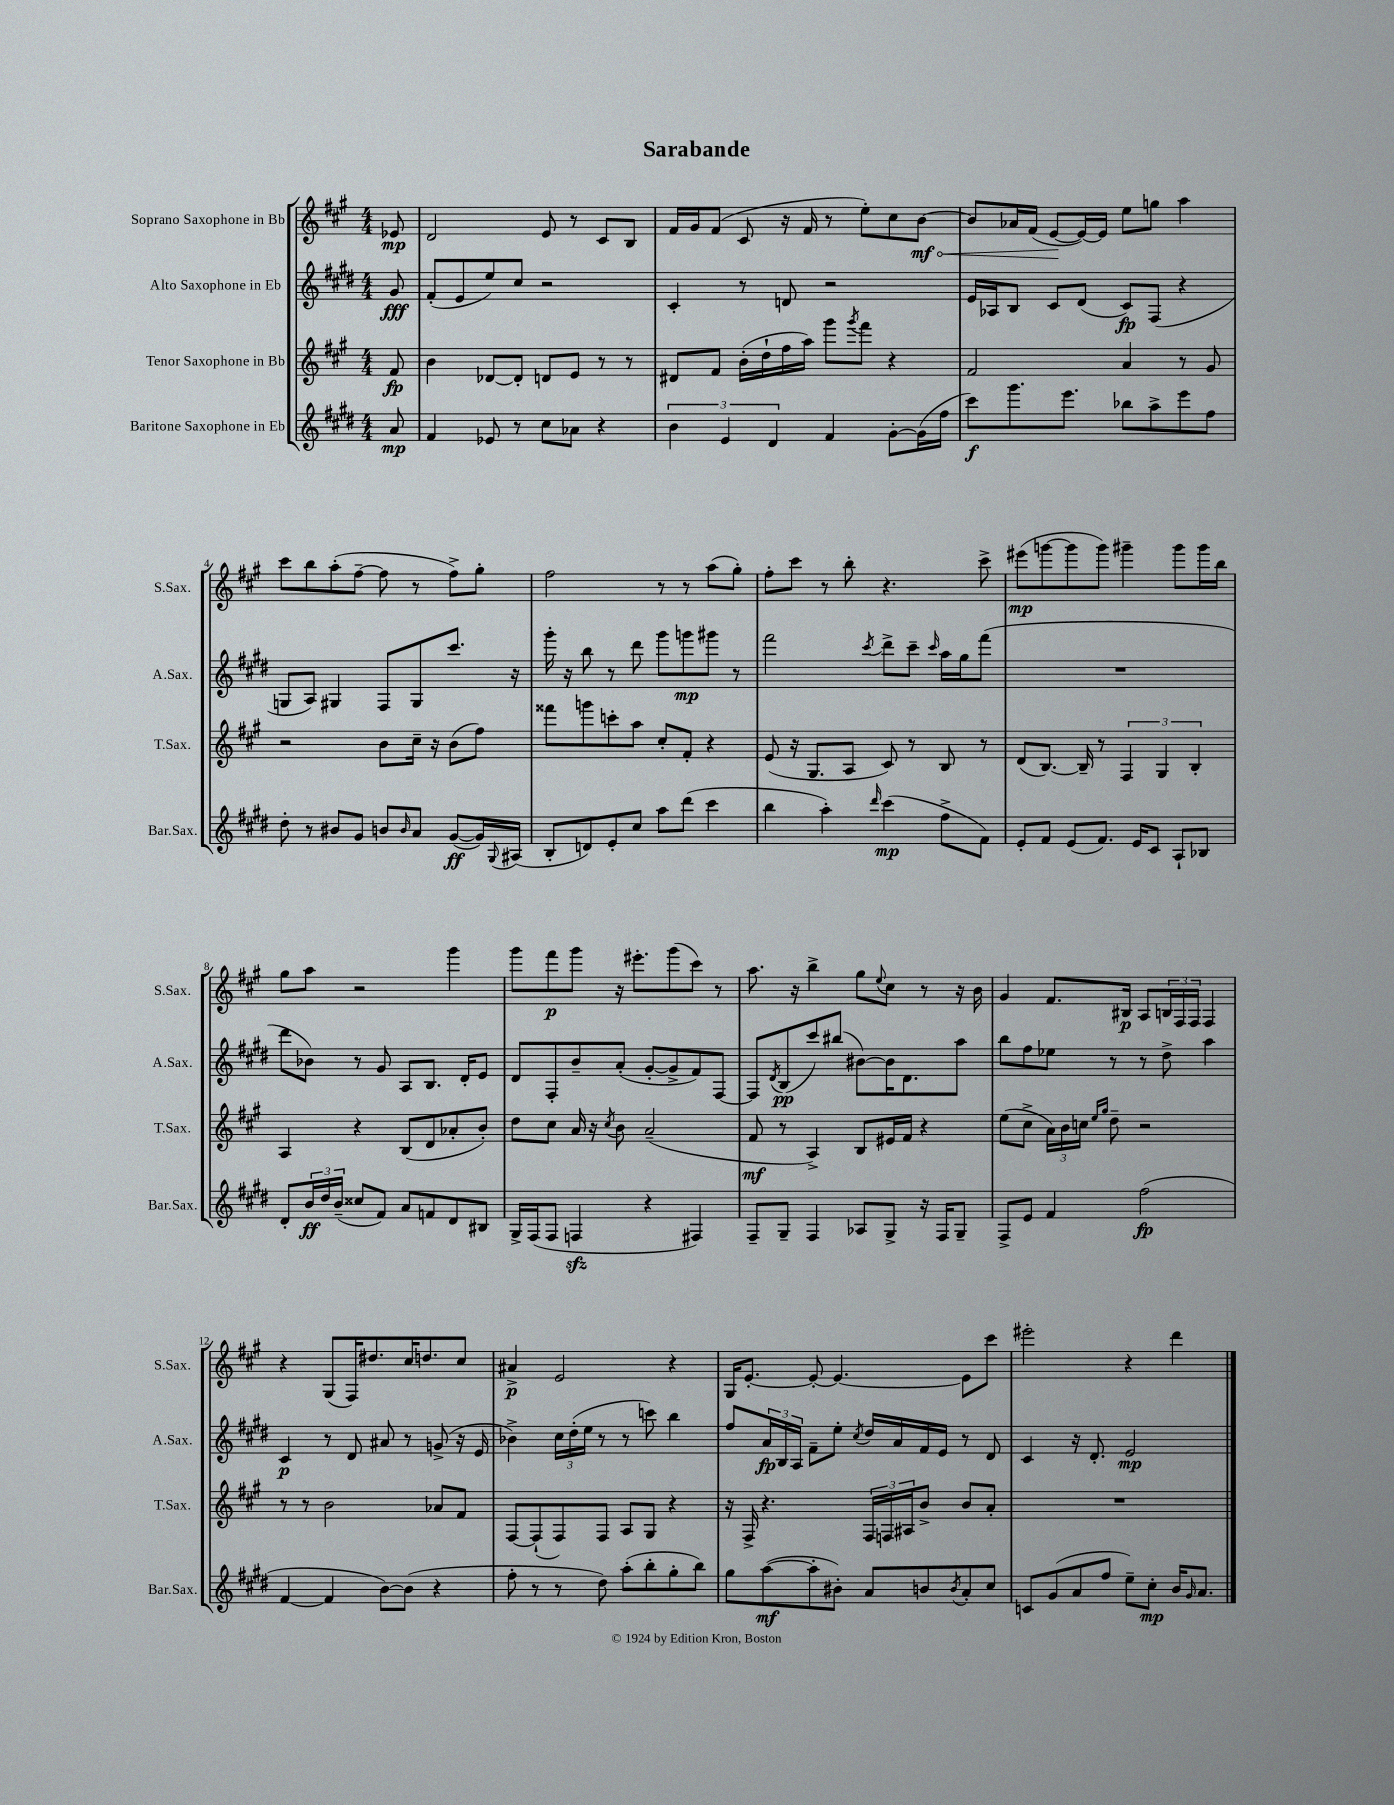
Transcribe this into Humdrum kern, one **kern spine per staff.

**kern	**dynam	**kern	**dynam	**kern	**dynam	**kern	**dynam
*part4	*part4	*part3	*part3	*part2	*part2	*part1	*part1
*staff4	*staff4	*staff3	*staff3	*staff2	*staff2	*staff1	*staff1
*I"Baritone Saxophone in Eb	*	*I"Tenor Saxophone in Bb	*	*I"Alto Saxophone in Eb	*	*I"Soprano Saxophone in Bb	*
*I'Bar.Sax.	*	*I'T.Sax.	*	*I'A.Sax.	*	*I'S.Sax.	*
*clefG2	*	*clefG2	*	*clefG2	*	*clefG2	*
*k[f#c#g#d#]	*	*k[f#c#g#]	*	*k[f#c#g#d#]	*	*k[f#c#g#]	*
*M4/4	*	*M4/4	*	*M4/4	*	*M4/4	*
=	=	=	=	=	=	=	=
8a/	mp	8f#/	fp	8g#/	fff	8e-X/	mp
=1	=1	=1	=1	=1	=1	=1	=1
4f#/	.	4b\	.	(8f#'/L	.	2d/	.
.	.	.	.	8e/	.	.	.
8e-X/	.	[8d-X/L	.	8ee/)	.	.	.
8r	.	8d-'/J]	.	8cc#/J	.	.	.
8cc#\L	.	8dn/L	.	2r	.	8e/	.
8a-X\J	.	8e/J	.	.	.	8r	.
4r	.	8r	.	.	.	8c#/L	.
.	.	8r	.	.	.	8B/J	.
=2	=2	=2	=2	=2	=2	=2	=2
6b\	.	8d#X/L	.	4c#'/	.	16f#/LL	.
.	.	.	.	.	.	16g#/J	.
.	.	8f#/J	.	.	.	(8f#/J	.
6e/	.	.	.	.	.	.	.
.	.	(16b'\LL	.	8r	.	8c#/	.
.	.	16dd`\	.	.	.	.	.
6d#/	.	.	.	.	.	.	.
.	.	16ff#\	.	8dn/	.	16r	.
.	.	16aa\JJ)	.	.	.	16f#/	.
4f#/	.	8ggg#\L	.	2r	.	8r	.
.	.	8qggg#/	.	.	.	.	.
.	.	8fff#\J	.	.	.	8ee'\L)	.
[8g#'\L	.	4r	.	.	.	8cc#\	.
!	!	!	!	!	!	!	!LO:HP:b
(16g#\L]	.	.	.	.	.	[8b\J	< mf
16ff#\JJ	.	.	.	.	.	.	.
=3	=3	=3	=3	=3	=3	=3	=3
8ccc#\L)	f	2f#/	.	16e/LL	.	8b/L]	.
.	.	.	.	16A-X/J	.	.	.
8.ggg#\	.	.	.	8B/J	.	16a-X/L	.
.	.	.	.	.	.	(16f#/JJ	.
.	.	.	.	8c#/L	.	[8e/L	.
8.eee\J	.	.	.	.	.	.	.
.	.	.	.	(8d#/J	.	16e/L_)	[
.	.	.	.	.	.	16e/JJ]	.
8bb-X\L	.	4a/	.	8c#/L)	fp	8ee\L	.
8aa^\	.	.	.	(8F#/J	.	8ggn\J	.
8eee\	.	8r	.	4r	.	4aa\	.
8ff#\J	.	8g#/	.	.	.	.	.
!!LO:LB:g=z
=4	=4	=4	=4	=4	=4	=4	=4
8dd#'\	.	2r	.	8Gn/L	.	8ccc#\L	.
8r	.	.	.	8A/J)	.	8bb\	.
8b#X/L	.	.	.	4G#X/	.	(8aa'\	.
8g#/J	.	.	.	.	.	[8ff#~\J	.
8bn/L	.	8b\L	.	8F#/L	.	8ff#\]	.
16qqb/	.	.	.	.	.	.	.
8a/J	.	16cc#~\Jk	.	8G#/	.	8r	.
.	.	16r	.	.	.	.	.
([8g#/L	ff	(8b\L	.	8.ccc#/J	.	8ff#^\L)	.
16g#/L])	.	8ff#\J)	.	.	.	8gg#'\J	.
8qqG#/	.	.	.	.	.	.	.
(16A#X/JJ	.	.	.	16r	.	.	.
=5	=5	=5	=5	=5	=5	=5	=5
8B'/L	.	8fff##X\L	.	16ggg#'\	.	2ff#\	.
.	.	.	.	16r	.	.	.
8dn/)	.	8gggn\	.	8bb\	.	.	.
8e'/	.	8cccn'\	.	8r	.	.	.
8cc#/J	.	8aa\J	.	8ddd#\	.	.	.
8aa\L	.	8cc#'/L	.	8ggg#\L	.	8r	.
(8ddd#\J	.	8f#'/J	.	8gggn\	mp	8r	.
4ccc#\	.	4r	.	8ggg#X\J	.	(8aa\L	.
.	.	.	.	8r	.	8gg#'\J)	.
=6	=6	=6	=6	=6	=6	=6	=6
4bb\	.	(8e/	.	2fff#\	.	8ff#'\L	.
.	.	16r	.	.	.	8ccc#\J	.
.	.	8.G#/L	.	.	.	.	.
4aa'\)	.	.	.	.	.	8r	.
.	.	8A/J	.	.	.	8bb'\	.
16qqddd#/	.	.	.	8qccc#/	.	.	.
(4ccc#\	mp	8c#/)	.	8ddd#^\L	.	4.r	.
.	.	8r	.	8ccc#~\J	.	.	.
.	.	.	.	16qqccc#/	.	.	.
8ff#^\L	.	8B/	.	16aa\LL	.	.	.
.	.	.	.	16gg#\J	.	.	.
8f#\J)	.	8r	.	(8fff#\J	.	8ccc#^\	.
=7	=7	=7	=7	=7	=7	=7	=7
8e'/L	.	(8d/L	.	1r	.	(8eee#X\L	mp
8f#/J	.	[8.B/J)	.	.	.	[8gggn\	.
(8e/L	.	.	.	.	.	8ggg\]	.
.	.	16B~/]	.	.	.	.	.
8.f#/J)	.	8r	.	.	.	8ggg\J)	.
.	.	6F#/	.	.	.	4ggg#X~\	.
16e/KL	.	.	.	.	.	.	.
8c#/J	.	.	.	.	.	.	.
.	.	6G#/	.	.	.	.	.
8A`/L	.	.	.	.	.	8ggg#\L	.
.	.	6B'/	.	.	.	.	.
8B-X/J	.	.	.	.	.	16ggg#\L	.
.	.	.	.	.	.	16bb\JJ	.
!!LO:LB:g=z
=8	=8	=8	=8	=8	=8	=8	=8
8d#'/L	.	4A/	.	8ddd#\L	.	8gg#\L	.
24b/L	ff	.	.	8b-X\J)	.	8aa\J	.
24dd#/	.	.	.	.	.	.	.
(24b~/JJ	.	.	.	.	.	.	.
8cc##X/L	.	4r	.	8r	.	2r	.
8f#/J)	.	.	.	8g#/	.	.	.
8a/L	.	(8B/L	.	8A/L	.	.	.
8fn/	.	8d/	.	8.B/J	.	.	.
8d#/	.	8a-X'/	.	.	.	4ggg#\	.
.	.	.	.	16d#'/KL	.	.	.
8B#X/J	.	8b'/J)	.	8e/J	.	.	.
=9	=9	=9	=9	=9	=9	=9	=9
16G#^/LL	.	8dd\L	.	8d#/L	.	8ggg#\L	.
(16F#/J	.	.	.	.	.	.	.
8F#/J	.	8cc#\J	.	8F#'/	.	8fff#\	p
4Fnzz/	.	16a/	.	8b~/	.	8ggg#\J	.
.	.	16r	.	.	.	.	.
.	.	8qcc#/	.	.	.	.	.
.	.	8b\	.	(8a'/J	.	16r	.
.	.	.	.	.	.	8.eee#X'\L	.
4r	.	(2a~/	.	[8g#'/L	.	.	.
.	.	.	.	8g#^/]	.	(8ggg#\	.
4F#X/)	.	.	.	8f#/)	.	8ccc#\J)	.
.	.	.	.	[8F#/J	.	8r	.
=10	=10	=10	=10	=10	=10	=10	=10
8F#~/L	.	8f#/	mf	8F#/L]	.	8.aa\	.
.	.	.	.	8qd#/	.	.	.
8G#~/J	.	8r	.	(8B/	pp	.	.
.	.	.	.	.	.	16r	.
4F#/	.	4A^/)	.	8ccc#/)	.	4bb^\	.
.	.	.	.	(8bb#X/J	.	.	.
8A-X/L	.	8B/L	.	[8b#X\L)	.	8gg#\L	.
.	.	.	.	.	.	8qqee/	.
8G#^/J	.	16e#X/L	.	16b#\K]	.	8cc#\J	.
.	.	16f#/JJ	.	8.d#\	.	.	.
16r	.	4r	.	.	.	8r	.
16F#/KL	.	.	.	.	.	.	.
8G#~/J	.	.	.	8aa\J	.	16r	.
.	.	.	.	.	.	16b\	.
=11	=11	=11	=11	=11	=11	=11	=11
8F#^/L	.	(8ee\L	.	8bb\L	.	4g#/	.
8e/J	.	8cc#^\J	.	8ff#\	.	.	.
4f#/	.	24a\LL)	.	8ee-X\J	.	8.f#/L	.
.	.	24b\	.	.	.	.	.
.	.	24ccn\JJ	.	.	.	.	.
.	.	16qqee/LL	.	.	.	.	.
.	.	16qqgg#/JJ	.	.	.	.	.
.	.	8dd~\	.	8r	.	.	.
.	.	.	.	.	.	16B#X/Jk	p
(2ff#\	fp	2r	.	8r	.	8A/L	.
.	.	.	.	8dd#^\	.	24Bn/L	.
.	.	.	.	.	.	24F#/	.
.	.	.	.	.	.	24F#/JJ	.
.	.	.	.	4aa\	.	4F#/	.
!!LO:LB:g=z
=12	=12	=12	=12	=12	=12	=12	=12
[4f#/	.	8r	.	4c#/	p	4r	.
.	.	8r	.	.	.	.	.
4f#/]	.	2b\	.	8r	.	(8G#/L	.
.	.	.	.	8d#/	.	16F#/K)	.
.	.	.	.	.	.	8.dd#X/	.
[8b\L)	.	.	.	8a#X/	.	.	.
(8b\J]	.	.	.	8r	.	16cc#/K	.
.	.	.	.	.	.	8.ddn/	.
4r	.	8a-X/L	.	(8gn^/	.	.	.
.	.	8f#/J	.	16r	.	8cc#/J	.
.	.	.	.	16e/	.	.	.
=13	=13	=13	=13	=13	=13	=13	=13
8ff#'\	.	[8F#/L	.	4b-X^\)	.	4a#X^/	p
8r	.	(8F#`/]	.	.	.	.	.
8r	.	8F#/)	.	24cc#\LL	.	2e/	.
.	.	.	.	(24dd#'\	.	.	.
.	.	.	.	24ee\JJ	.	.	.
8dd#\)	.	8F#/J	.	8r	.	.	.
(8aa'\L	.	8A/L	.	8r	.	.	.
8bb'\	.	8G#/J	.	8cccn\)	.	.	.
8gg#'\	.	4r	.	4bb\	.	4r	.
8bb\J)	.	.	.	.	.	.	.
=14	=14	=14	=14	=14	=14	=14	=14
8gg#\L	.	16r	.	8ff#/L	.	16G#/KL	.
.	.	16F#^/	.	.	.	[8.e'/J	.
([8aa\	mf	4.r	.	24a/L	fp	.	.
.	.	.	.	24B/	.	.	.
.	.	.	.	24A/JJ	.	.	.
8aa'\]	.	.	.	8f#~\L	.	8e'/_	.
8b#X'\J)	.	.	.	8ee'\J	.	4.e/_	.
.	.	.	.	8qcc#/	.	.	.
8a/L	.	24F#/LL	.	16dd#/LL	.	.	.
.	.	24Fn/	.	.	.	.	.
.	.	.	.	16a/	.	.	.
.	.	24A#X/J	.	.	.	.	.
8bn/	.	8b^/J	.	16f#/	.	.	.
.	.	.	.	16e/JJ	.	.	.
8qb/	.	.	.	.	.	.	.
8a'/	.	8b/L	.	8r	.	8e\L]	.
8cc#/J	.	8a'/J	.	8d#/	.	8ccc#\J	.
=15	=15	=15	=15	=15	=15	=15	=15
8cn/L	.	1r	.	4c#/	.	2eee#X'\	.
(8g#/	.	.	.	.	.	.	.
8a/	.	.	.	16r	.	.	.
.	.	.	.	8.d#'/	.	.	.
8ff#/J	.	.	.	.	.	.	.
8ee~\L)	.	.	.	2e/	mp	4r	.
8cc#'\J	mp	.	.	.	.	.	.
16b/KL	.	.	.	.	.	4ddd\	.
16qqg#/	.	.	.	.	.	.	.
8.a/J	.	.	.	.	.	.	.
==	==	==	==	==	==	==	==
*-	*-	*-	*-	*-	*-	*-	*-
